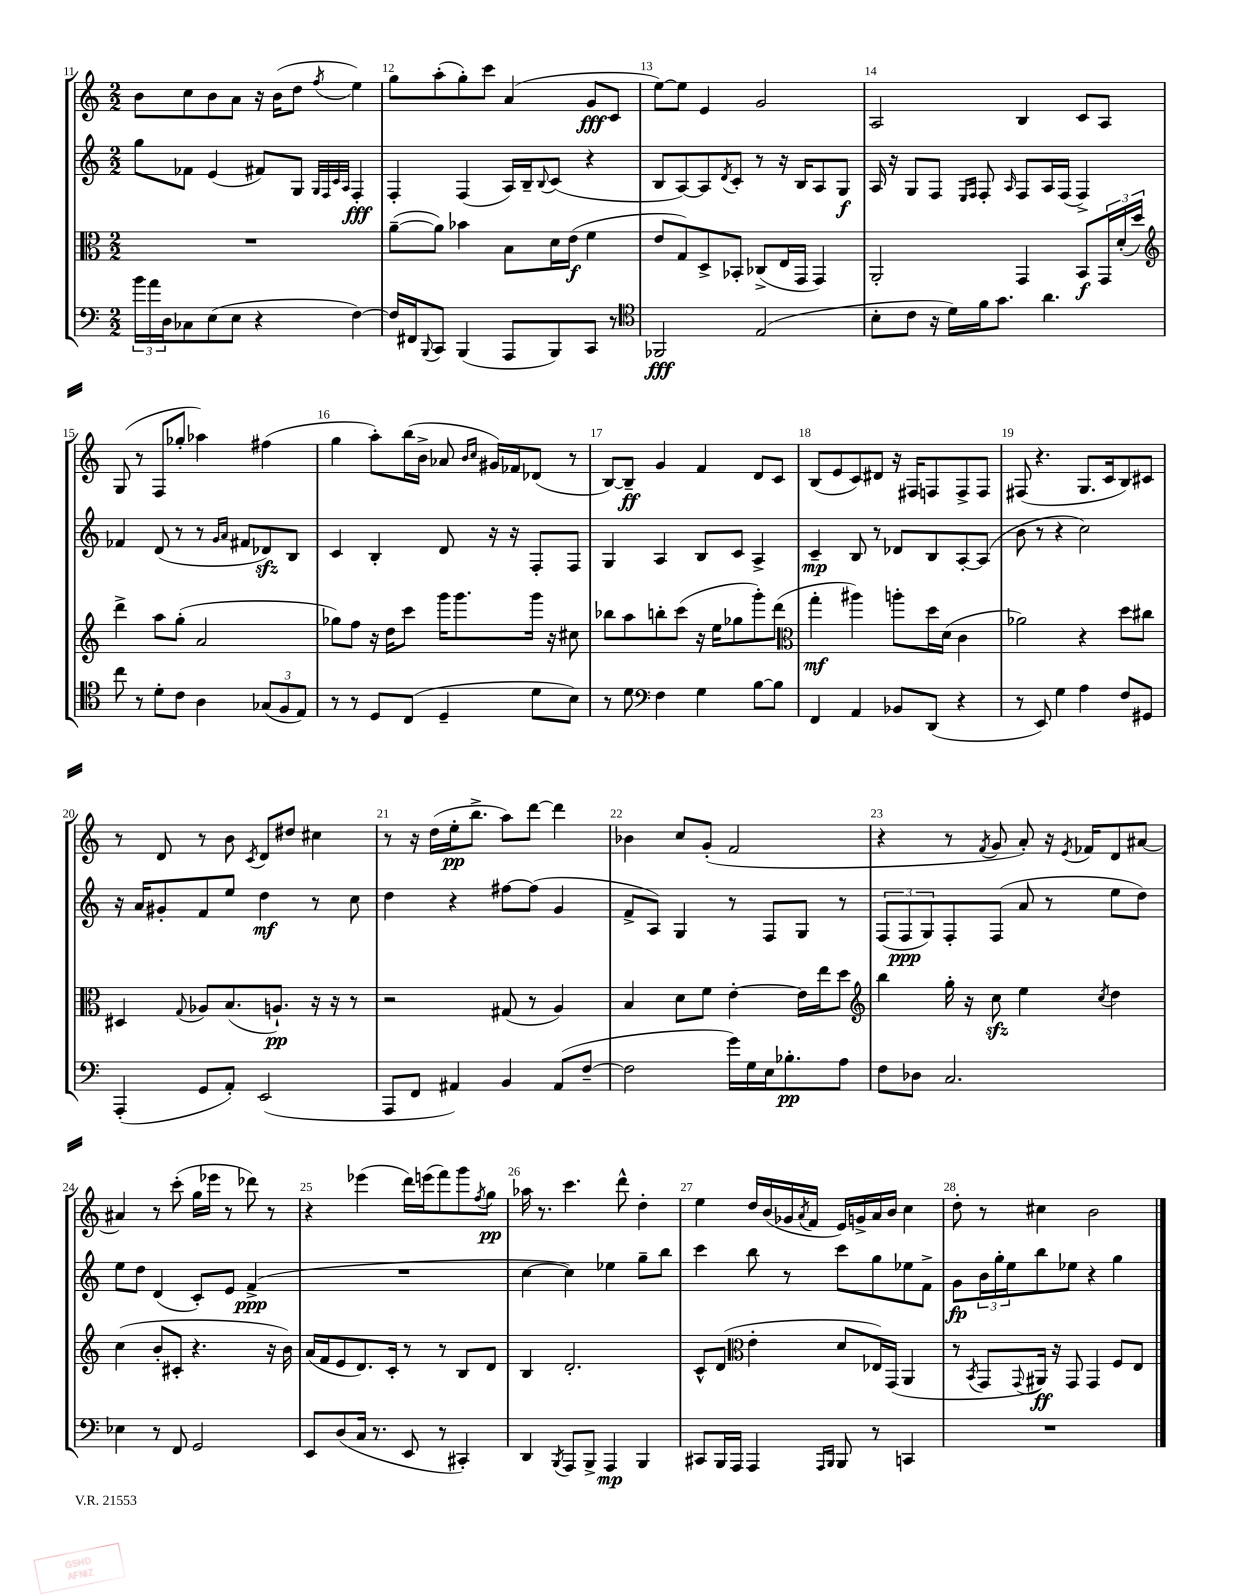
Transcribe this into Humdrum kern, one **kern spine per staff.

**kern	**dynam	**kern	**dynam	**kern	**dynam	**kern	**dynam
*part4	*part4	*part3	*part3	*part2	*part2	*part1	*part1
*staff4	*staff4	*staff3	*staff3	*staff2	*staff2	*staff1	*staff1
*clefF4	*	*clefC3	*	*clefG2	*	*clefG2	*
*k[]	*	*k[]	*	*k[]	*	*k[]	*
*M2/2	*	*M2/2	*	*M2/2	*	*M2/2	*
=11	=11	=11	=11	=11	=11	=11	=11
24b\LL	.	1r	.	8gg\L	.	8b\L	.
24a\	.	.	.	.	.	.	.
24D\J	.	.	.	.	.	.	.
8C-X\	.	.	.	8f-X\J	.	8cc\	.
(8E\	.	.	.	(4e/	.	8b\	.
8E\J	.	.	.	.	.	8a\J	.
4r	.	.	.	8f#X/L)	.	16r	.
.	.	.	.	.	.	(16b\KL	.
.	.	.	.	8G/J	.	8dd\J	.
.	.	.	.	32qqG/LLL	.	.	.
.	.	.	.	32qqF/	.	.	.
.	.	.	.	32qqc/	.	.	.
.	.	.	.	32qqA/JJJ	.	8qff/	.
[4F\)	.	.	.	4F'/	fff	4ee\)	.
=12	=12	=12	=12	=12	=12	=12	=12
16F/LL]	.	([8a~\L	.	4F'/	.	8gg\L	.
16FF#X/J	.	.	.	.	.	.	.
8qqBBB/	.	.	.	.	.	.	.
8CC/J	.	8a\J])	.	.	.	(8aa'\	.
(4BBB/	.	4b-X\	.	(4F/	.	8gg'\)	.
.	.	.	.	.	.	8ccc\J	.
8AAA/L	.	8B\L	.	16A/LL)	.	(4a/	.
.	.	.	.	16B~/J	.	.	.
.	.	.	.	8qqB/	.	.	.
8BBB/)	.	16d\L	.	(8c/J	.	.	.
.	.	(16e\JJ	f	.	.	.	.
8CC/J	.	4f\	.	4r	.	8g/L	fff
8r	.	.	.	.	.	8c/J	.
=13	=13	=13	=13	=13	=13	=13	=13
*clefC4	*	*	*	*	*	*	*
2FF-X/	fff	8e/L	.	8B/L	.	[8ee\L)	.
.	.	8G/)	.	[8A/)	.	8ee\J]	.
.	.	8D^/	.	8A/]	.	4e/	.
.	.	.	.	8qd/	.	.	.
.	.	8BB-X'/J	.	8c'/J	.	.	.
(2E/	.	(8C-X^/L	.	8r	.	2g/	.
.	.	16E/L	.	16r	.	.	.
.	.	16GG/JJ	.	16B/KL	.	.	.
.	.	4GG/)	.	8A/	.	.	.
.	.	.	.	8G/J	f	.	.
=14	=14	=14	=14	=14	=14	=14	=14
8B'\L	.	2AA'/	.	16A/	.	2A/	.
.	.	.	.	16r	.	.	.
8c\J	.	.	.	8G/L	.	.	.
16r	.	.	.	8F/J	.	.	.
16d\LL)	.	.	.	.	.	.	.
.	.	.	.	16qqE/LL	.	.	.
.	.	.	.	16qqF/JJ	.	.	.
16f\J	.	.	.	8F'/	.	.	.
8.g\J	.	.	.	.	.	.	.
.	.	.	.	16qqA/	.	.	.
.	.	4GG/	.	8F/L	.	4B/	.
4.a\	.	.	.	16A/L	.	.	.
.	.	.	.	(16F/JJ	.	.	.
.	.	8BB/L	f	4F^/)	.	8c/L	.
.	.	24GG/L	.	.	.	8A/J	.
.	.	(24d'/	.	.	.	.	.
.	.	24dd/JJ)	.	.	.	.	.
!!LO:LB:g=z
=15	=15	=15	=15	=15	=15	=15	=15
*	*	*clefG2	*	*	*	*	*
8cc\	.	4ddd^\	.	4f-X/	.	(8G/	.
8r	.	.	.	.	.	8r	.
8d'\L	.	8aa\L	.	(8d/	.	8F/L	.
8c\J	.	(8gg'\J	.	8r	.	8gg-X'/J	.
4A\	.	2a/	.	8r	.	4aa-X\)	.
.	.	.	.	16qqg/LL	.	.	.
.	.	.	.	16qqa/JJ	.	.	.
.	.	.	.	8f#X/L	.	.	.
(12G-X/L	.	.	.	8d-Xzz/)	.	(4ff#X\	.
12F/	.	.	.	.	.	.	.
.	.	.	.	8B/J	.	.	.
12E/J)	.	.	.	.	.	.	.
=16	=16	=16	=16	=16	=16	=16	=16
8r	.	8gg-X\L)	.	4c/	.	4gg\	.
8r	.	8ff\J	.	.	.	.	.
8D/L	.	16r	.	4B'/	.	8aa'\L)	.
.	.	16dd\KL	.	.	.	.	.
(8C/J	.	8ccc\J	.	.	.	(16bb\L	.
.	.	.	.	.	.	16b^\JJ	.
4D~/	.	16ggg\KL	.	8d/	.	8a-X/	.
.	.	8.ggg\	.	.	.	.	.
.	.	.	.	.	.	16qqb/LL	.
.	.	.	.	.	.	16qqcc/JJ	.
.	.	.	.	16r	.	16g#X/LL)	.
.	.	.	.	16r	.	16f-X/J	.
8d\L	.	16ggg\Jk	.	8F'/L	.	(8d-X/J	.
.	.	16r	.	.	.	.	.
8B\J)	.	8cc#X\	.	8F/J	.	8r	.
=17	=17	=17	=17	=17	=17	=17	=17
8r	.	8bb-X\L	.	4G/	.	[8B/L)	.
8d\	.	8aa\	.	.	.	8B~/J]	ff
*clefF4	*	*	*	*	*	*	*
4F\	.	8bbn'\	.	4A/	.	4g/	.
.	.	(8ccc\J	.	.	.	.	.
4G\	.	16r	.	8B/L	.	4f/	.
.	.	16ee\KL	.	.	.	.	.
.	.	8gg-X\	.	8c/J	.	.	.
[8B\L	.	8ggg'\)	.	4A^/	.	8d/L	.
8B\J]	.	(8ddd\J	.	.	.	8c/J	.
=18	=18	=18	=18	=18	=18	=18	=18
*	*	*clefC3	*	*	*	*	*
4FF/	.	4gg'\	mf	4c~/	mp	(8B/L	.
.	.	.	.	.	.	8e/	.
4AA/	.	4aa#X\)	.	8B/	.	8c/)	.
.	.	.	.	8r	.	8d#X/J	.
8BB-X/L	.	8aan'\L	.	8d-X/L	.	16r	.
.	.	.	.	.	.	16F#X/KL	.
(8DD/J	.	16dd\L	.	8B/	.	8Fn/	.
.	.	(16d\JJ	.	.	.	.	.
4r	.	4c\	.	[8A'/	.	8F^/	.
.	.	.	.	(8A/J]	.	8F/J	.
=19	=19	=19	=19	=19	=19	=19	=19
8r	.	2a-X\)	.	8b\	.	(8F#X/	.
8EE/)	.	.	.	8r	.	4.r	.
4G\	.	.	.	4r	.	.	.
4A\	.	4r	.	2cc\)	.	8.G/L	.
.	.	.	.	.	.	16c/k	.
8F/L	.	8dd\L	.	.	.	8B/)	.
8GG#X/J	.	8cc#X\J	.	.	.	8c#X/J	.
!!LO:LB:g=z
=20	=20	=20	=20	=20	=20	=20	=20
(4AAA'/	.	4D#X/	.	16r	.	8r	.
.	.	.	.	16a/KL	.	.	.
.	.	.	.	8g#X'/	.	8d/	.
.	.	8qqG/	.	.	.	.	.
8GG/L	.	8A-X/L	.	8f/	.	8r	.
8AA'/J)	.	(8.B/	.	8ee/J	.	8b\	.
.	.	.	.	.	.	8qc/	.
(2EE/	.	.	.	4dd\	mf	8d/L	.
.	.	8.An`/J)	pp	.	.	.	.
.	.	.	.	.	.	8dd#X/J	.
.	.	16r	.	8r	.	4cc#X\	.
.	.	16r	.	.	.	.	.
.	.	8r	.	8cc\	.	.	.
=21	=21	=21	=21	=21	=21	=21	=21
8AAA/L	.	2r	.	4dd\	.	8r	.
8FF/J	.	.	.	.	.	16r	.
.	.	.	.	.	.	(16dd\LL	.
4AA#X/)	.	.	.	4r	.	16ee'\J	pp
.	.	.	.	.	.	8.bb^\J	.
4BB/	.	(8G#X/	.	[8ff#X\L	.	8aa\L)	.
.	.	8r	.	(8ff#\J]	.	[8ddd\J	.
(8AA#/L	.	4A/)	.	4g/	.	4ddd\]	.
[8F~/J	.	.	.	.	.	.	.
=22	=22	=22	=22	=22	=22	=22	=22
2F\]	.	4B/	.	8f^/L	.	4b-X\	.
.	.	.	.	8A/J)	.	.	.
.	.	8d\L	.	4G/	.	8cc/L	.
.	.	8f\J	.	.	.	(8g'/J	.
16g\LL)	.	[4e'\	.	8r	.	2f/	.
16G\	.	.	.	.	.	.	.
16E\J	.	.	.	8F/L	.	.	.
8.B-X'\	pp	.	.	.	.	.	.
.	.	16e\LL]	.	8G/J	.	.	.
.	.	16ee\J	.	.	.	.	.
8A\J	.	8dd\J	.	8r	.	.	.
=23	=23	=23	=23	=23	=23	=23	=23
*	*	*clefG2	*	*	*	*	*
8F\L	.	4bb\	.	(12F/L	.	4r	.
.	.	.	.	12F/	ppp	.	.
8D-X\J	.	.	.	.	.	.	.
.	.	.	.	12G/)	.	.	.
2.C/	.	16gg'\	.	8F'/	.	8r	.
.	.	16r	.	.	.	.	.
.	.	.	.	.	.	8qf/	.
.	.	8cczz\	.	(8F/J	.	8g/	.
.	.	4ee\	.	8a/	.	8a'/)	.
.	.	.	.	8r	.	16r	.
.	.	.	.	.	.	8qe/	.
.	.	.	.	.	.	16f-X/KL	.
.	.	8qcc/	.	.	.	.	.
.	.	4dd\	.	8ee\L	.	8d/	.
.	.	.	.	8dd\J)	.	[8a#X/J	.
!!LO:LB:g=z
=24	=24	=24	=24	=24	=24	=24	=24
4E-X\	.	(4cc\	.	8ee\L	.	4a#X/]	.
.	.	.	.	8dd\J	.	.	.
8r	.	8b'/L	.	(4d/	.	8r	.
8FF/	.	8c#X'/J	.	.	.	(8ccc'\	.
2GG/	.	4.r	.	8c'/L)	.	16gg\LL	.
.	.	.	.	.	.	16eee-X\JJ	.
.	.	.	.	8e/J	.	8r	.
.	.	.	.	(4f^/	ppp	8ddd-X\)	.
.	.	16r	.	.	.	8r	.
.	.	16b\)	.	.	.	.	.
=25	=25	=25	=25	=25	=25	=25	=25
8EE/L	.	(16a/LL	.	1r	.	4r	.
.	.	16f/J	.	.	.	.	.
(8D/	.	8e/	.	.	.	.	.
16C/Jk	.	8.d/)	.	.	.	(4eee-X\	.
8.r	.	.	.	.	.	.	.
.	.	16c'/Jk	.	.	.	.	.
8EE/	.	8r	.	.	.	16ddd\LL)	.
.	.	.	.	.	.	(16eeen\J	.
8r	.	8r	.	.	.	8fff\)	.
4CC#X'/)	.	8B/L	.	.	.	8ggg\	.
.	.	.	.	.	.	8qff/	.
.	.	8d/J	.	.	.	8gg\J	pp
=26	=26	=26	=26	=26	=26	=26	=26
4DD/	.	4B/	.	[4cc\	.	16aa-X\	.
.	.	.	.	.	.	8.r	.
8qBBB/	.	.	.	.	.	.	.
8AAA/L	.	2.d'/	.	4cc\])	.	4.ccc\	.
8BBB^/J	.	.	.	.	.	.	.
4AAA/	mp	.	.	4ee-X\	.	.	.
.	.	.	.	.	.	8ddd^^\	.
4BBB/	.	.	.	8gg~\L	.	4dd'\	.
.	.	.	.	8bb\J	.	.	.
=27	=27	=27	=27	=27	=27	=27	=27
8CC#X/L	.	8c^^/L	.	4ccc\	.	4ee\	.
16BBB/L	.	(8d/J	.	.	.	.	.
16AAA/JJ	.	.	.	.	.	.	.
*	*	*clefC3	*	*	*	*	*
4AAA/	.	4e'\	.	8bb\	.	16dd/LL	.
.	.	.	.	.	.	(16b/	.
.	.	.	.	8r	.	16g-X/	.
.	.	.	.	.	.	8qa/	.
.	.	.	.	.	.	16f/JJ	.
16qqAAA/LL	.	.	.	.	.	.	.
16qqBBB/JJ	.	.	.	.	.	.	.
8BBB/	.	8d/L	.	8ccc\L	.	16e/LL)	.
.	.	.	.	.	.	16gn^/	.
8r	.	16E-X/L)	.	8gg\	.	16a/	.
.	.	(16GG/JJ	.	.	.	16b/JJ	.
4CCn/	.	4AA/	.	8ee-X\	.	4cc\	.
.	.	.	.	8f^\J	.	.	.
=28	=28	=28	=28	=28	=28	=28	=28
1r	.	8r	.	8g\L	fp	8dd'\	.
.	.	8qBB/	.	.	.	.	.
.	.	8GG/L	.	24b\L	.	8r	.
.	.	.	.	24gg'\	.	.	.
.	.	.	.	24ee\J	.	.	.
.	.	8qqGG/	.	.	.	.	.
.	.	16AA#X/Jk)	ff	8bb\	.	4cc#X\	.
.	.	16r	.	.	.	.	.
.	.	8GG/	.	8ee-X\J	.	.	.
.	.	4GG/	.	4r	.	2b\	.
.	.	8F/L	.	4gg\	.	.	.
.	.	8E/J	.	.	.	.	.
==	==	==	==	==	==	==	==
*-	*-	*-	*-	*-	*-	*-	*-
